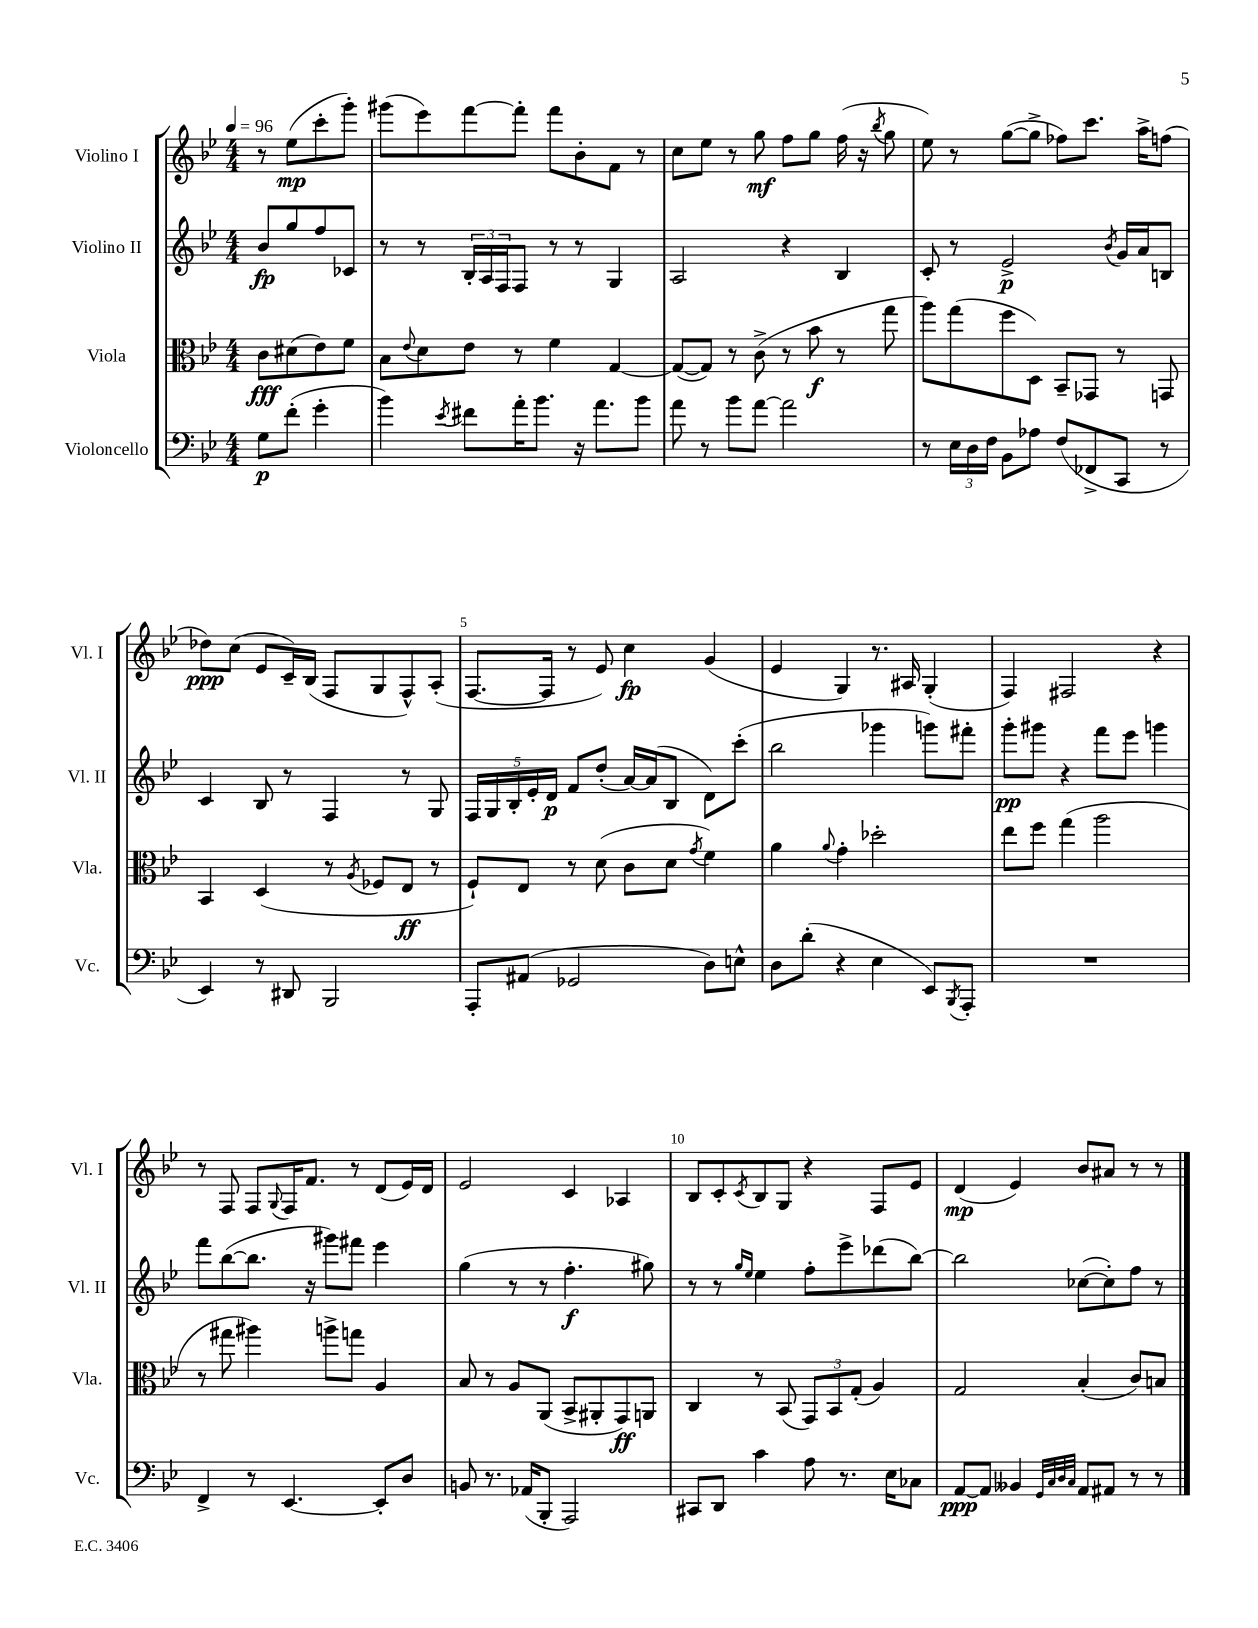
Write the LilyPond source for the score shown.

<<
\new StaffGroup <<
\new Staff = "s0" \with { instrumentName = "Violino I" shortInstrumentName = "Vl. I" } {
    \clef treble \key bes \major \numericTimeSignature \time 4/4 \partial 2 \tempo 4 = 96
    r8 ees''8\mp( c'''8-. g'''8-.) |
    gis'''8( ees'''8) f'''8~ f'''8-. f'''8 bes'8-. f'8 r8 |
    c''8 ees''8 r8 g''8\mf f''8 g''8 f''16( r16 \acciaccatura { bes''8 } g''8 |
    ees''8) r8 g''8~( g''8-> fes''8) c'''8. a''16-> f''8( |
    des''8\ppp) c''8( ees'8 c'16--) bes16( f8 g8 f8-^) a8-.( |
    f8.~ f16 r8 ees'8) c''4\fp g'4( |
    ees'4 g4) r8. ais16 g4-.( |
    f4) fis2 r4 |
    r8 f8 f8 \appoggiatura { g8 } f16 f'8. r8 d'8( ees'16) d'16 |
    ees'2 c'4 aes4 |
    bes8 c'8-. \acciaccatura { c'8 } bes8 g8 r4 f8 ees'8 |
    d'4\mp( ees'4) bes'8 ais'8 r8 r8 \bar "|." |
}
\new Staff = "s1" \with { instrumentName = "Violino II" shortInstrumentName = "Vl. II" } {
    \clef treble \key bes \major \numericTimeSignature \time 4/4 \partial 2
    bes'8\fp g''8 f''8 ces'8 |
    r8 r8 \tuplet 3/2 { bes16-. a16 f16 } f8 r8 r8 g4 |
    a2 r4 bes4 |
    c'8-. r8 ees'2->\p \acciaccatura { bes'8 } g'16 a'16 b8 |
    c'4 bes8 r8 f4 r8 g8 |
    \tuplet 5/4 { f16 g16 bes16-. ees'16-. d'16\p } f'8 d''8-.( a'16~) a'16( bes8 d'8) c'''8-.( |
    bes''2 ges'''4 g'''8) fis'''8-. |
    g'''8-.\pp gis'''8 r4 f'''8 ees'''8 g'''4 |
    f'''8 bes''8~( bes''8. r16 gis'''8) fis'''8 ees'''4 |
    g''4( r8 r8 f''4.-.\f gis''8) |
    r8 r8 \grace { g''16 ees''16 } ees''4 f''8-. ees'''8-> des'''8( bes''8~) |
    bes''2 ces''8~( ces''8-.) f''8 r8 \bar "|." |
}
\new Staff = "s2" \with { instrumentName = "Viola" shortInstrumentName = "Vla." } {
    \clef alto \key bes \major \numericTimeSignature \time 4/4 \partial 2
    c'8\fff dis'8( ees'8) f'8 |
    bes8 \appoggiatura { ees'8 } d'8 ees'8 r8 f'4 g4~ |
    g8~( g8) r8 c'8->( r8 bes'8\f r8 g''8 |
    a''8) g''8( f''8 d8) bes,8-- ges,8 r8 g,8 |
    bes,4 d4( r8 \acciaccatura { a8 } fes8 ees8\ff r8 |
    f8-!) ees8 r8 d'8( c'8 d'8 \acciaccatura { g'8 } f'4) |
    a'4 \appoggiatura { a'8 } g'4-. des''2-. |
    ees''8 f''8 g''4( a''2 |
    r8 gis''8 ais''4) a''8-> g''8 a4 |
    bes8 r8 a8 a,8( bes,8-> ais,8-. g,8\ff) a,8 |
    c4 r8 bes,8( \tuplet 3/2 { g,8) bes,8 g8-.( } a4) |
    g2 bes4-.( c'8) b8 \bar "|." |
}
\new Staff = "s3" \with { instrumentName = "Violoncello" shortInstrumentName = "Vc." } {
    \clef bass \key bes \major \numericTimeSignature \time 4/4 \partial 2
    g8\p f'8-.( g'4-. |
    bes'4) \acciaccatura { ees'8 } fis'8 a'16-. bes'8. r16 a'8. bes'8 |
    a'8 r8 bes'8 a'8~ a'2 |
    r8 \tuplet 3/2 { ees16 d16 f16 } bes,8 aes8 f8( fes,8-> c,8 r8 |
    ees,4) r8 dis,8 bes,,2 |
    a,,8-. ais,8( ges,2 d8) e8-^ |
    d8 d'8-.( r4 ees4 ees,8) \acciaccatura { bes,,8 } a,,8-. |
    R1 |
    f,4-> r8 ees,4.~ ees,8-. d8 |
    b,8 r8. aes,16( bes,,8-. a,,2) |
    cis,8 d,8 c'4 a8 r8. ees16 ces8 |
    a,8~\ppp a,8 beses,4 \grace { g,32 c32 d32 c32 } a,8 ais,8 r8 r8 \bar "|." |
}
>>
>>
\layout { \context { \Score \override BarNumber.break-visibility = ##(#f #t #t) barNumberVisibility = #(every-nth-bar-number-visible 5) } }
